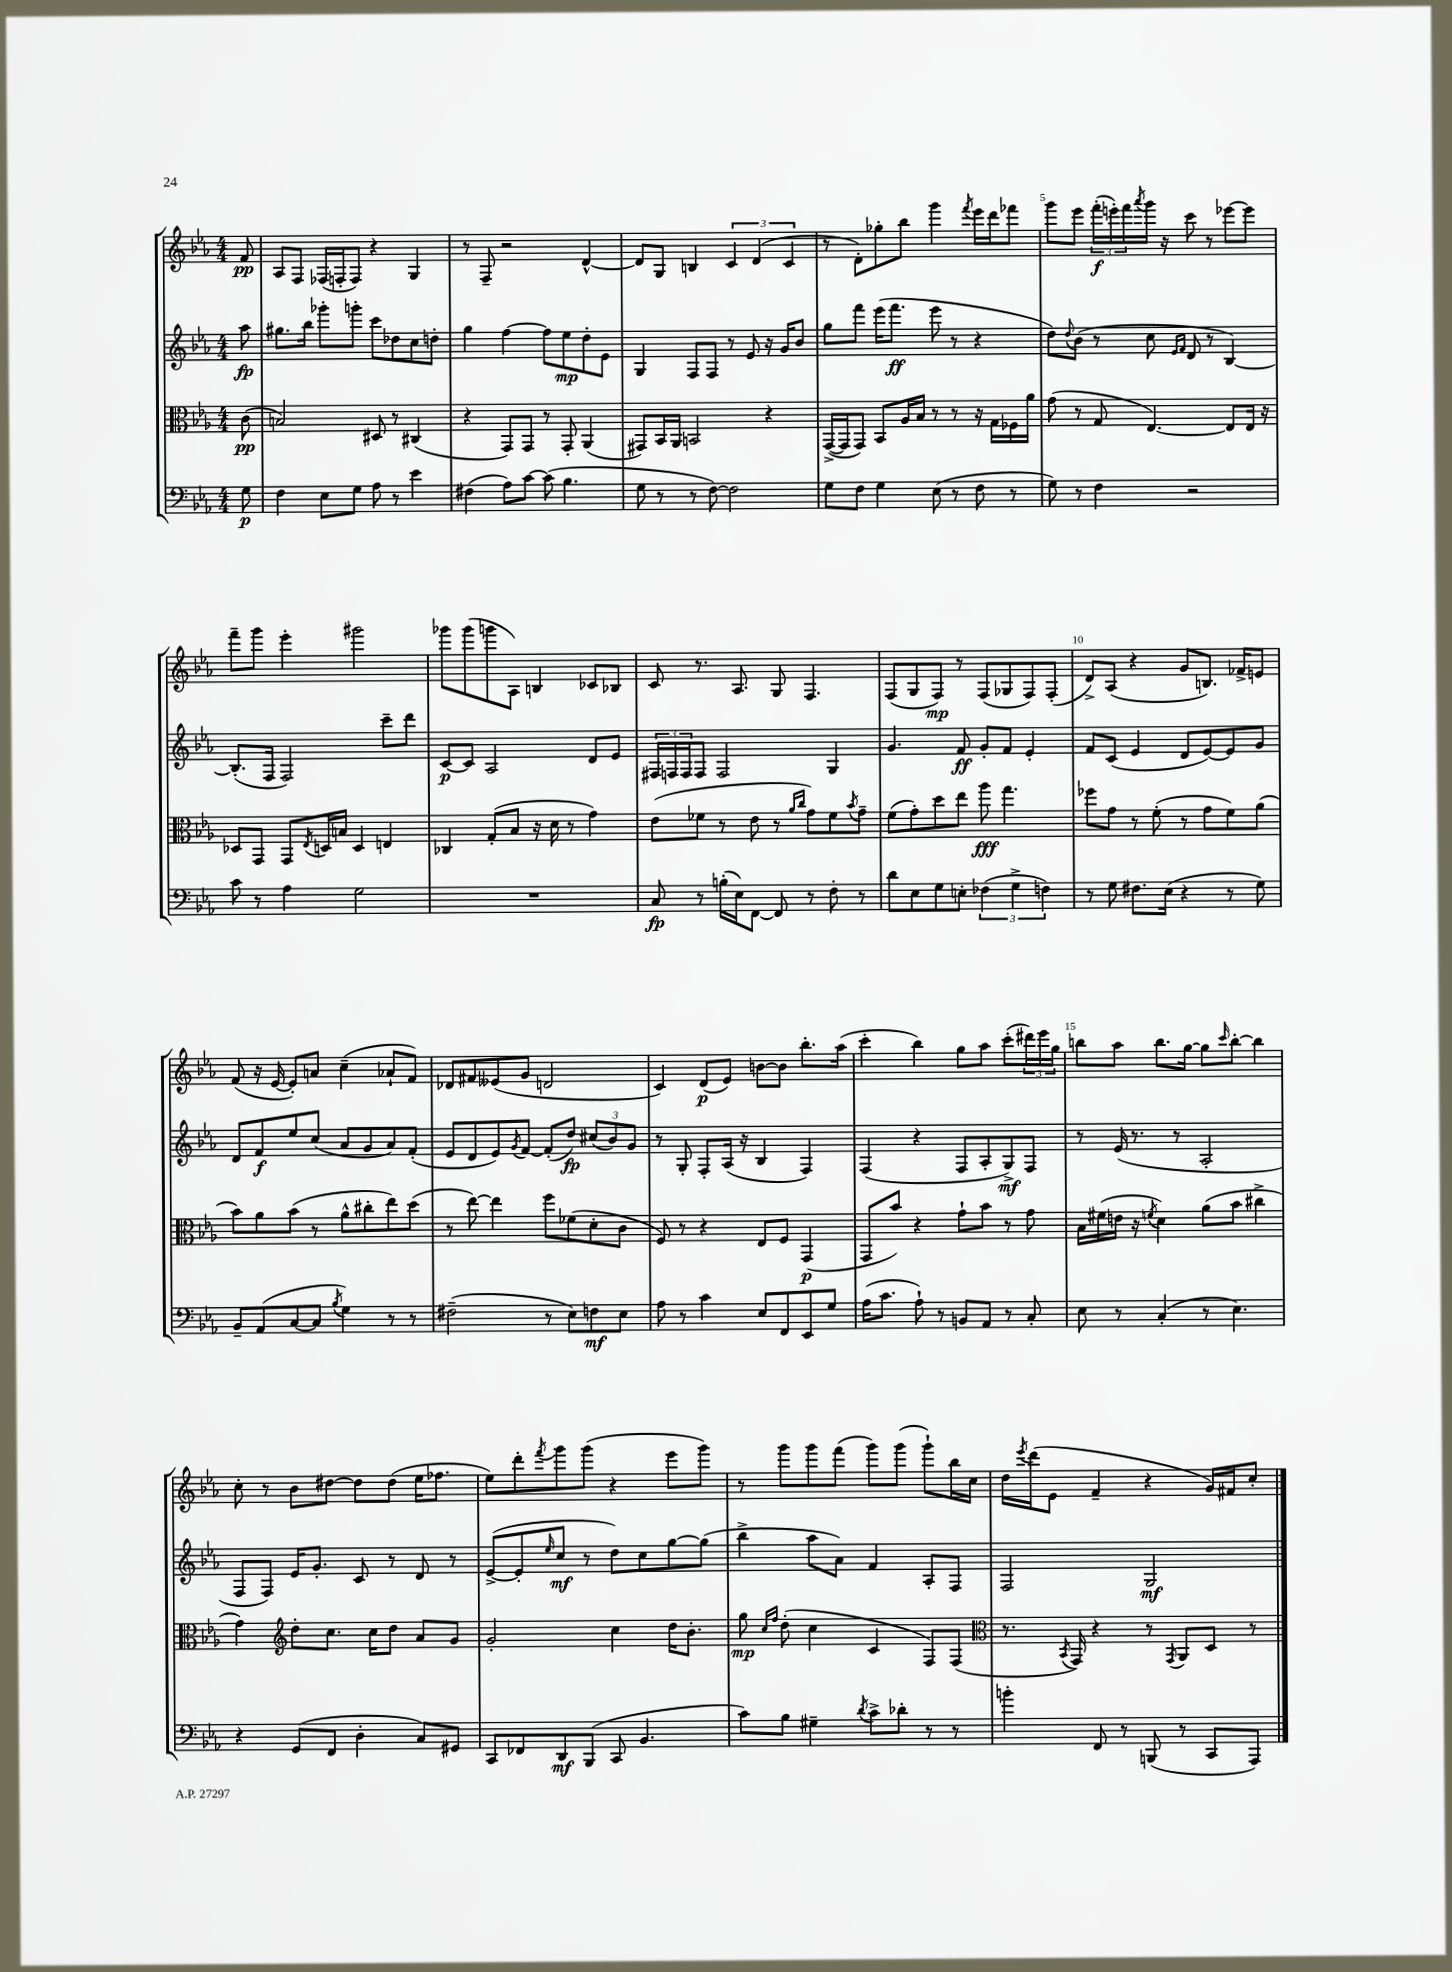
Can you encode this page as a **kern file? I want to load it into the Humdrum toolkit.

**kern	**dynam	**kern	**dynam	**kern	**dynam	**kern	**dynam
*part4	*part4	*part3	*part3	*part2	*part2	*part1	*part1
*staff4	*staff4	*staff3	*staff3	*staff2	*staff2	*staff1	*staff1
*clefF4	*	*clefC3	*	*clefG2	*	*clefG2	*
*k[b-e-a-]	*	*k[b-e-a-]	*	*k[b-e-a-]	*	*k[b-e-a-]	*
*M4/4	*	*M4/4	*	*M4/4	*	*M4/4	*
=	=	=	=	=	=	=	=
8G\	p	(8c\	pp	8aa-\	fp	8f/	pp
=1	=1	=1	=1	=1	=1	=1	=1
4F\	.	2Bn/)	.	8.gg#X\L	.	8A-/L	.
.	.	.	.	.	.	8F/J	.
.	.	.	.	16bb-\Jk	.	.	.
8E-\L	.	.	.	8ggg-X'\L	.	(16F-X/LL	.
.	.	.	.	.	.	16Fn'/J	.
8G\J	.	.	.	8gggn'\J	.	8F/J)	.
8A-\	.	8D#X/	.	8ccc\L	.	4r	.
8r	.	8r	.	8dd-X\	.	.	.
4e-\	.	(4C#X/	.	8cc\	.	4G/	.
.	.	.	.	8ddn'\J	.	.	.
=2	=2	=2	=2	=2	=2	=2	=2
(4F#X\	.	4r	.	4gg\	.	8r	.
.	.	.	.	.	.	8F~/	.
8A-\L)	.	8GG/L)	.	[4ff\	.	2r	.
[8c\J	.	8GG/J	.	.	.	.	.
(8c\]	.	8r	.	8ff\L]	.	.	.
4.B-\	.	8GG'/	.	8ee-\	mp	.	.
.	.	(4AA-/	.	8dd'\	.	[4d^^/	.
.	.	.	.	8e-\J	.	.	.
=3	=3	=3	=3	=3	=3	=3	=3
8G\	.	8GG#X/L)	.	4G/	.	8d/L]	.
8r	.	16BB-/L	.	.	.	8G/J	.
.	.	16AA-/JJ	.	.	.	.	.
8r	.	2BBn/	.	8F/L	.	4Bn/	.
[8F\)	.	.	.	8F/J	.	.	.
2F\]	.	.	.	8r	.	6c/	.
.	.	.	.	8e-/	.	.	.
.	.	.	.	.	.	(6d/	.
.	.	4r	.	16r	.	.	.
.	.	.	.	16g/KL	.	.	.
.	.	.	.	.	.	6c/	.
.	.	.	.	8b-/J	.	.	.
=4	=4	=4	=4	=4	=4	=4	=4
8G\L	.	([16GG^/LL	.	8gg\L	.	8r	.
.	.	16GG/J]	.	.	.	.	.
8F\J	.	8GG/J)	.	8fff\J	.	8d'\L)	.
4G\	.	8BB-/L	.	(16eee-\KL	.	8gg-X'\	.
.	.	.	.	8.fff\J	ff	.	.
.	.	16A-/L	.	.	.	8bb-\J	.
.	.	16B-/JJ	.	.	.	.	.
(8E-\	.	8r	.	8eee-\	.	4ggg\	.
8r	.	8r	.	8r	.	.	.
.	.	.	.	.	.	8qfff/	.
8F\	.	16r	.	4r	.	16eee-\LL	.
.	.	16G\LL	.	.	.	16ddd\J	.
8r	.	16F-X\	.	.	.	8fff-X\J	.
.	.	16a-\JJ	.	.	.	.	.
=5	=5	=5	=5	=5	=5	=5	=5
8G\)	.	(8g\	.	8dd\L)	.	8ggg\L	.
.	.	.	.	8qqdd/	.	.	.
8r	.	8r	.	(8b-\J	.	8eee-\J	.
4F\	.	8G/	.	8r	.	(24fff'\LL	f
.	.	.	.	.	.	24eeen'\)	.
.	.	.	.	.	.	24fff\	.
.	.	.	.	.	.	8qaaa-/	.
.	.	[4.E-/)	.	8cc\	.	16ggg\JJ	.
.	.	.	.	.	.	16r	.
.	.	.	.	16qqe-/LL	.	.	.
.	.	.	.	16qqf/JJ	.	.	.
2r	.	.	.	8d/	.	8ccc\	.
.	.	.	.	8r	.	8r	.
.	.	8E-/L]	.	[4B-/)	.	[8eee-X\L	.
.	.	16E-/Jk	.	.	.	8eee-\J]	.
.	.	16r	.	.	.	.	.
!!LO:LB:g=z
=6	=6	=6	=6	=6	=6	=6	=6
8c\	.	8D-X/L	.	(8.B-'/L]	.	8fff~\L	.
8r	.	8GG/J	.	.	.	8ggg\J	.
.	.	.	.	16F/Jk	.	.	.
4A-\	.	8GG/L	.	2F/)	.	4eee-'\	.
.	.	8qE-/	.	.	.	.	.
.	.	16Dn/L	.	.	.	.	.
.	.	16Bn/JJ	.	.	.	.	.
2G\	.	4D/	.	.	.	2ggg#X\	.
.	.	4En/	.	8ccc~\L	.	.	.
.	.	.	.	8ddd\J	.	.	.
=7	=7	=7	=7	=7	=7	=7	=7
1r	.	4C-X/	.	[8c/L	p	8ggg-X\L	.
.	.	.	.	8c/J]	.	(8ggg-\	.
.	.	(8G'/L	.	2A-/	.	8gggn\	.
.	.	8B-/J	.	.	.	8A-\J)	.
.	.	16r	.	.	.	4Bn/	.
.	.	16d\	.	.	.	.	.
.	.	8r	.	.	.	.	.
.	.	4g\)	.	8d/L	.	8c-X/L	.
.	.	.	.	8e-/J	.	8B-X/J	.
=8	=8	=8	=8	=8	=8	=8	=8
8C/	fp	(8e-\L	.	24F#X/LL	.	8c/	.
.	.	.	.	24Fn/	.	.	.
.	.	.	.	24F/J	.	.	.
8r	.	8f-X\J	.	8F/J	.	8.r	.
(16Bn'\LL	.	8r	.	2F/	.	.	.
16E-\J)	.	.	.	.	.	8.A-/	.
[8FF\J	.	8e-\	.	.	.	.	.
8FF/]	.	8r	.	.	.	8G/	.
.	.	16qqa-/LL	.	.	.	.	.
.	.	16qqcc/JJ	.	.	.	.	.
8r	.	8g\L)	.	.	.	4.F/	.
8F'\	.	8f-\	.	4G/	.	.	.
.	.	8qb-/	.	.	.	.	.
8r	.	8g~\J	.	.	.	.	.
=9	=9	=9	=9	=9	=9	=9	=9
8d\L	.	(8f\L	.	4.g/	.	(8F/L	.
8E-\	.	8g'\)	.	.	.	8G/	.
8G\	.	8dd\	.	.	.	8F/J)	mp
8En'\J	.	8ee-\J	.	8f/	ff	8r	.
(6F-X\	.	8aa-\	fff	8g'/L	.	(8F/L	.
.	.	4.gg\	.	8f/J	.	8G-X/	.
6G^\	.	.	.	.	.	.	.
.	.	.	.	4e-'/	.	8F/)	.
6Fn\)	.	.	.	.	.	.	.
.	.	.	.	.	.	(8F'/J	.
=10	=10	=10	=10	=10	=10	=10	=10
8r	.	8ff-X\L	.	8f/L	.	8d^/L)	.
8G\	.	8g\J	.	(8c/J	.	(8A-/J	.
8.F#X\L	.	8r	.	4e-/	.	4r	.
.	.	(8f'\	.	.	.	.	.
(16E-\Jk	.	.	.	.	.	.	.
4r	.	8r	.	8d/L	.	8g/L	.
.	.	8g\L	.	[8e-/)	.	8.Bn/J)	.
8r	.	8f\)	.	8e-/]	.	.	.
.	.	.	.	.	.	16f-X^/KL	.
8G\)	.	(8a-\J	.	8g/J	.	8en/J	.
!!LO:LB:g=z
=11	=11	=11	=11	=11	=11	=11	=11
8BB-~/L	.	8b-\L)	.	8d/L	.	(8f/	.
(8AA-/	.	8a-\	.	8f/	f	16r	.
.	.	.	.	.	.	[16e-/	.
[8C/	.	(8b-\J	.	8ee-/	.	8e-'/L])	.
8C/J]	.	8r	.	(8cc/J	.	8an/J	.
8qB-/	.	.	.	.	.	.	.
4G\)	.	8a-^^\L	.	8a-/L	.	(4cc~\	.
.	.	8cc#X'\	.	8g/	.	.	.
8r	.	8ee-\)	.	8a-/)	.	8a-X`/L	.
8r	.	(8dd\J	.	(8f'/J	.	8f/J)	.
=12	=12	=12	=12	=12	=12	=12	=12
(2F#X~\	.	8r	.	8e-/L	.	8d-X/L	.
.	.	[8ee-\)	.	8d/	.	8f#X/	.
.	.	4ee-\]	.	8e-/)	.	(8e--X/	.
.	.	.	.	8qg/	.	.	.
.	.	.	.	[8f/J	.	8g/J	.
8r	.	8ff\L	.	(8f'/L]	.	2dn/	.
8E-\L)	.	(8f-X\	.	8dd/J)	fp	.	.
8Fn\	mf	8d'\	.	(12cc#X/L	.	.	.
.	.	.	.	12b-/)	.	.	.
8E-\J	.	8c\J	.	.	.	.	.
.	.	.	.	12g/J	.	.	.
=13	=13	=13	=13	=13	=13	=13	=13
8A-\	.	8F/)	.	8r	.	4c/)	.
8r	.	8r	.	8G'/	.	.	.
4c\	.	4r	.	8F'/L	.	(8d/L	p
.	.	.	.	(16A-/Jk	.	8e-/J)	.
.	.	.	.	16r	.	.	.
8E-/L	.	8E-/L	.	4B-/	.	[8bn\L	.
8FF/	.	8F/J	.	.	.	8b\J]	.
8EE-/	.	(4GG/	p	4F/)	.	8.bb-'\L	.
8G/J	.	.	.	.	.	.	.
.	.	.	.	.	.	(16aa-\Jk	.
=14	=14	=14	=14	=14	=14	=14	=14
(16A-\KL	.	8GG/L	.	(4F/	.	4ccc'\	.
8.c\J	.	.	.	.	.	.	.
.	.	8b-/J)	.	.	.	.	.
8A-`\)	.	4r	.	4r	.	4bb-\)	.
8r	.	.	.	.	.	.	.
8BBn/L	.	8g`\L	.	8F/L	.	8gg\L	.
8AA-/J	.	8b-\J	.	8A-'/	.	8aa-\J	.
8r	.	8r	.	8G^/)	mf	(8ccc'\L	.
8C'/	.	8g\	.	8F/J	.	24ddd#X\L)	.
.	.	.	.	.	.	24eee-\	.
.	.	.	.	.	.	24gg\JJ	.
=15	=15	=15	=15	=15	=15	=15	=15
8E-\	.	16B-\LL	.	8r	.	8bbn\L	.
.	.	(16f#X\	.	.	.	.	.
8r	.	16en\JJ	.	(16e-/	.	8aa-\J	.
.	.	16r	.	8.r	.	.	.
.	.	8qfn/	.	.	.	.	.
(4C'/	.	4d\)	.	.	.	8.bb\L	.
.	.	.	.	8r	.	.	.
.	.	.	.	.	.	[16gg\Jk	.
8r	.	(8a-\L	.	2A-'/	.	8gg\L]	.
.	.	.	.	.	.	16qqccc/	.
4.E-\)	.	8b-\J	.	.	.	[8bb'\J	.
.	.	4cc#X^\	.	.	.	4bb\]	.
!!LO:LB:g=z
=16	=16	=16	=16	=16	=16	=16	=16
4r	.	4g\)	.	8F/L	.	8cc'\	.
.	.	.	.	8F/J)	.	8r	.
*	*	*clefG2	*	*	*	*	*
(8GG/L	.	8dd'\L	.	16e-/KL	.	8b-\L	.
.	.	.	.	8.g'/J	.	.	.
8FF/J	.	8.cc\J	.	.	.	[8dd#X\J	.
4D'\	.	.	.	8c/	.	8dd#\L]	.
.	.	16cc\KL	.	.	.	.	.
.	.	8dd\J	.	8r	.	(8dd#\J	.
8C/L)	.	8a-/L	.	8d/	.	16ee-\KL	.
.	.	.	.	.	.	8.ff-X\J	.
8GG#X/J	.	8g/J	.	8r	.	.	.
=17	=17	=17	=17	=17	=17	=17	=17
8CC/L	.	2g'/	.	([8e-^/L	.	8ee-\L)	.
8FF-X/	.	.	.	8e-'/]	.	8ddd'\	.
.	.	.	.	16qqee-/	.	8qfff/	.
8DD/	mf	.	.	8cc/J	mf	8ggg\	.
(8BBB-/J	.	.	.	8r	.	(8ggg\J	.
8CC/	.	4cc\	.	8dd\L)	.	4r	.
4.BB-/	.	.	.	8cc\	.	.	.
.	.	16dd\KL	.	[8gg\	.	8eee-\L	.
.	.	8.b-'\J	.	.	.	.	.
.	.	.	.	(8gg\J]	.	8ggg\J)	.
=18	=18	=18	=18	=18	=18	=18	=18
8c\L)	.	8gg\	mp	4bb-^\	.	8r	.
.	.	16qqcc/LL	.	.	.	.	.
.	.	16qqff/JJ	.	.	.	.	.
8B-\J	.	(8dd'\	.	.	.	8ggg\L	.
4G#X~\	.	4cc\	.	8aa-\L	.	8ggg\	.
.	.	.	.	8a-\J)	.	(8fff\J	.
8qd/	.	.	.	.	.	.	.
8c^\L	.	4c/	.	4f/	.	8ggg\L)	.
8d-X'\J	.	.	.	.	.	(8ggg\J	.
8r	.	8F/L)	.	8A-'/L	.	8ggg`\L)	.
8r	.	(8F/J	.	8F/J	.	16bb-\L	.
.	.	.	.	.	.	16cc\JJ	.
=19	=19	=19	=19	=19	=19	=19	=19
*	*	*clefC3	*	*	*	*	*
4bn'\	.	8.r	.	2F/	.	16dd\LL	.
.	.	.	.	.	.	8qeee-/	.
.	.	.	.	.	.	(16ddd\J	.
.	.	.	.	.	.	8e-\J	.
.	.	8qBB-/	.	.	.	.	.
.	.	16GG/)	.	.	.	.	.
8FF/	.	4r	.	.	.	4f~/	.
8r	.	.	.	.	.	.	.
(8BBBn/	.	8r	.	2G/	mf	4r	.
.	.	8qGG/	.	.	.	.	.
8r	.	8AA-/L	.	.	.	.	.
8CC/L	.	8D/J	.	.	.	16g/LL)	.
.	.	.	.	.	.	16f#X/J	.
8AAA-/J)	.	8r	.	.	.	8cc'/J	.
==	==	==	==	==	==	==	==
*-	*-	*-	*-	*-	*-	*-	*-
